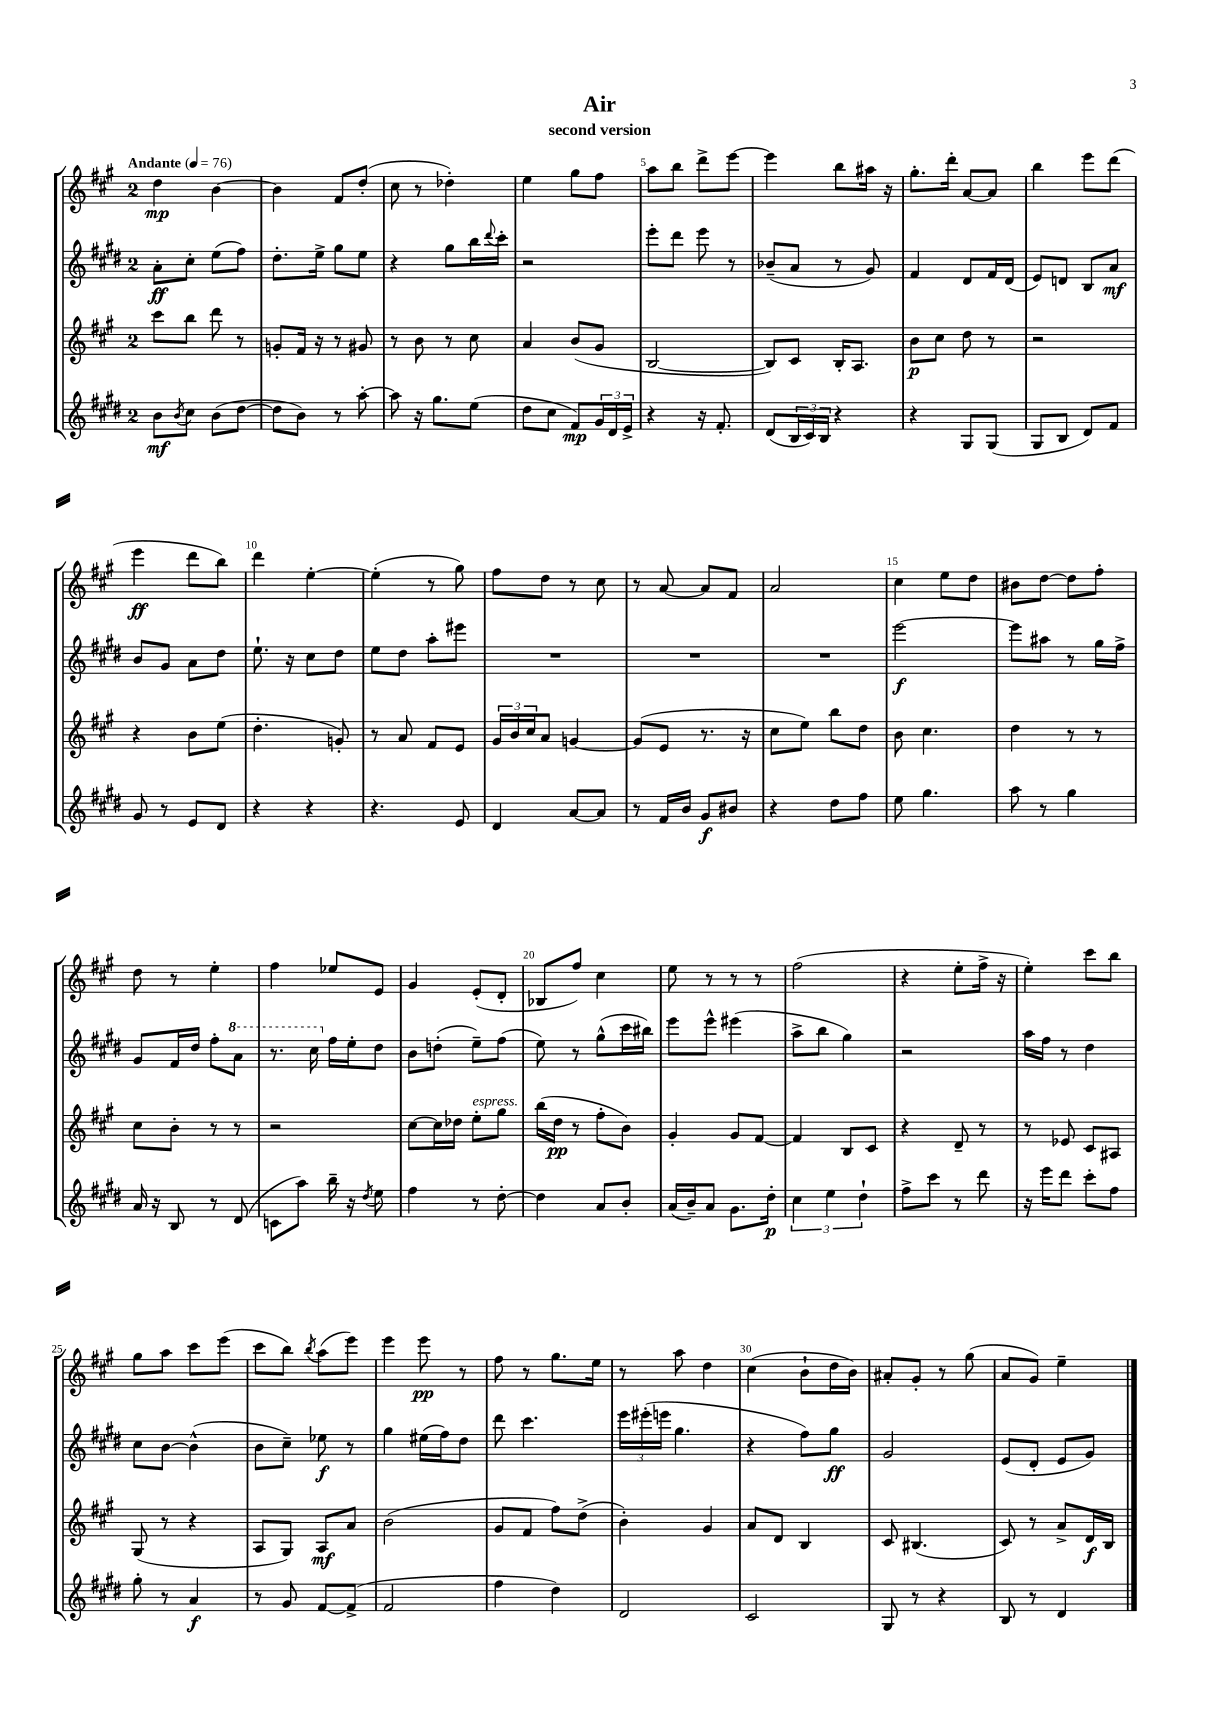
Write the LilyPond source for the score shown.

\header { title = "Air" subtitle = "second version" }
<<
\new StaffGroup <<
\new Staff = "s0" {
    \clef treble \key a \major \once \override Staff.TimeSignature.style = #'single-digit \time 2/4 \tempo "Andante" 4 = 76
    d''4\mp b'4~ |
    b'4 fis'8 d''8-.( |
    cis''8 r8 des''4-.) |
    e''4 gis''8 fis''8 |
    a''8 b''8 d'''8-> e'''8~ |
    e'''4 b''8 ais''16 r16 |
    gis''8.-. d'''16-. a'8~ a'8 |
    b''4 e'''8 d'''8( |
    e'''4\ff d'''8 b''8) |
    d'''4 e''4~-. |
    e''4-.( r8 gis''8) |
    fis''8 d''8 r8 cis''8 |
    r8 a'8~ a'8 fis'8 |
    a'2 |
    cis''4 e''8 d''8 |
    bis'8 d''8~ d''8 fis''8-. |
    d''8 r8 e''4-. |
    fis''4 ees''8 e'8 |
    gis'4 e'8-.( d'8-. |
    bes8 fis''8) cis''4 |
    e''8 r8 r8 r8 |
    fis''2( |
    r4 e''8-. fis''16-> r16 |
    e''4-.) cis'''8 b''8 |
    gis''8 a''8 cis'''8 e'''8( |
    cis'''8 b''8) \acciaccatura { b''8 } a''8( e'''8) |
    e'''4 e'''8\pp r8 |
    fis''8 r8 gis''8. e''16 |
    r8 a''8 d''4 |
    cis''4( b'8-! d''16 b'16) |
    ais'8-. gis'8-. r8 gis''8( |
    a'8 gis'8) e''4-- \bar "|." |
}
\new Staff = "s1" {
    \clef treble \key e \major \once \override Staff.TimeSignature.style = #'single-digit \time 2/4
    a'8-.\ff cis''8-. e''8( fis''8) |
    dis''8.-. e''16-> gis''8 e''8 |
    r4 gis''8 b''16 \appoggiatura { dis'''8 } cis'''16-. |
    r2 |
    e'''8-. dis'''8 e'''8 r8 |
    bes'8--( a'8 r8 gis'8) |
    fis'4 dis'8 fis'16 dis'16( |
    e'8) d'8 b8 a'8\mf |
    b'8 gis'8 a'8 dis''8 |
    e''8.-! r16 cis''8 dis''8 |
    e''8 dis''8 a''8-. eis'''8 |
    R2 |
    R2 |
    R2 |
    e'''2~\f |
    e'''8 ais''8 r8 gis''16 fis''16-> |
    gis'8 fis'16 dis''16 fis''8-. \ottava #1 a''8 |
    r8. cis'''16 \ottava #0 fis''16 e''16-. dis''8 |
    b'8 d''8-.( e''8--) fis''8( |
    e''8) r8 gis''8-^( cis'''16 bis''16) |
    e'''8 e'''8-^ eis'''4( |
    a''8-> b''8 gis''4) |
    r2 |
    a''16 fis''16 r8 dis''4 |
    cis''8 b'8~ b'4-^( |
    b'8 cis''8--) ees''8\f r8 |
    gis''4 eis''16( fis''16) dis''8 |
    dis'''8 cis'''4. |
    \tuplet 3/2 { e'''16 eis'''16-.( e'''16 } gis''4. |
    r4 fis''8) gis''8\ff |
    gis'2 |
    e'8( dis'8-. e'8 gis'8) \bar "|." |
}
\new Staff = "s2" {
    \clef treble \key a \major \once \override Staff.TimeSignature.style = #'single-digit \time 2/4
    cis'''8 b''8 d'''8 r8 |
    g'8-. fis'16 r16 r8 gis'8 |
    r8 b'8 r8 cis''8 |
    a'4 b'8( gis'8 |
    b2~ |
    b8) cis'8 b16-. a8. |
    b'8\p cis''8 d''8 r8 |
    r2 |
    r4 b'8 e''8( |
    d''4.-. g'8-.) |
    r8 a'8 fis'8 e'8 |
    \tuplet 3/2 { gis'16 b'16 cis''16 } a'8 g'4~ |
    g'8( e'8 r8. r16 |
    cis''8 e''8) b''8 d''8 |
    b'8 cis''4. |
    d''4 r8 r8 |
    cis''8 b'8-. r8 r8 |
    r2 |
    cis''8~ cis''16 des''16 e''8-.^\markup { \italic "espress." } gis''8 |
    b''16( d''16\pp r8 fis''8-. b'8) |
    gis'4-. gis'8 fis'8~ |
    fis'4 b8 cis'8 |
    r4 d'8-- r8 |
    r8 ees'8 cis'8 ais8 |
    gis8( r8 r4 |
    a8 gis8) a8\mf a'8 |
    b'2( |
    gis'8 fis'8 fis''8) d''8->( |
    b'4-.) gis'4 |
    a'8 d'8 b4 |
    cis'8 bis4.( |
    cis'8) r8 a'8-> d'16\f b16 \bar "|." |
}
\new Staff = "s3" {
    \clef treble \key e \major \once \override Staff.TimeSignature.style = #'single-digit \time 2/4
    b'8\mf \acciaccatura { b'8 } cis''8 b'8( dis''8~ |
    dis''8 b'8) r8 a''8~-. |
    a''8 r16 gis''8. e''8( |
    dis''8 cis''8 fis'8\mp) \tuplet 3/2 { gis'16 dis'16 e'16-> } |
    r4 r16 fis'8.-. |
    dis'8( \tuplet 3/2 { b16 cis'16) b16 } r4 |
    r4 gis8 gis8( |
    gis8 b8 dis'8) fis'8 |
    gis'8 r8 e'8 dis'8 |
    r4 r4 |
    r4. e'8 |
    dis'4 a'8~ a'8 |
    r8 fis'16 b'16 gis'8\f bis'8 |
    r4 dis''8 fis''8 |
    e''8 gis''4. |
    a''8 r8 gis''4 |
    a'16 r16 b8 r8 dis'8( |
    c'8 a''8) b''16-- r16 \acciaccatura { dis''8 } e''8 |
    fis''4 r8 dis''8~-. |
    dis''4 a'8 b'8-. |
    a'16( b'16--) a'8 gis'8. dis''16-.\p |
    \tuplet 3/2 { cis''4 e''4 dis''4-! } |
    fis''8-> cis'''8 r8 dis'''8 |
    r16 e'''16 dis'''8 cis'''8-. fis''8 |
    gis''8-. r8 a'4\f |
    r8 gis'8 fis'8~ fis'8->( |
    fis'2 |
    fis''4 dis''4) |
    dis'2 |
    cis'2 |
    gis8 r8 r4 |
    b8 r8 dis'4 \bar "|." |
}
>>
>>
\layout { \context { \Score \override BarNumber.break-visibility = ##(#f #t #t) barNumberVisibility = #(every-nth-bar-number-visible 5) } }
